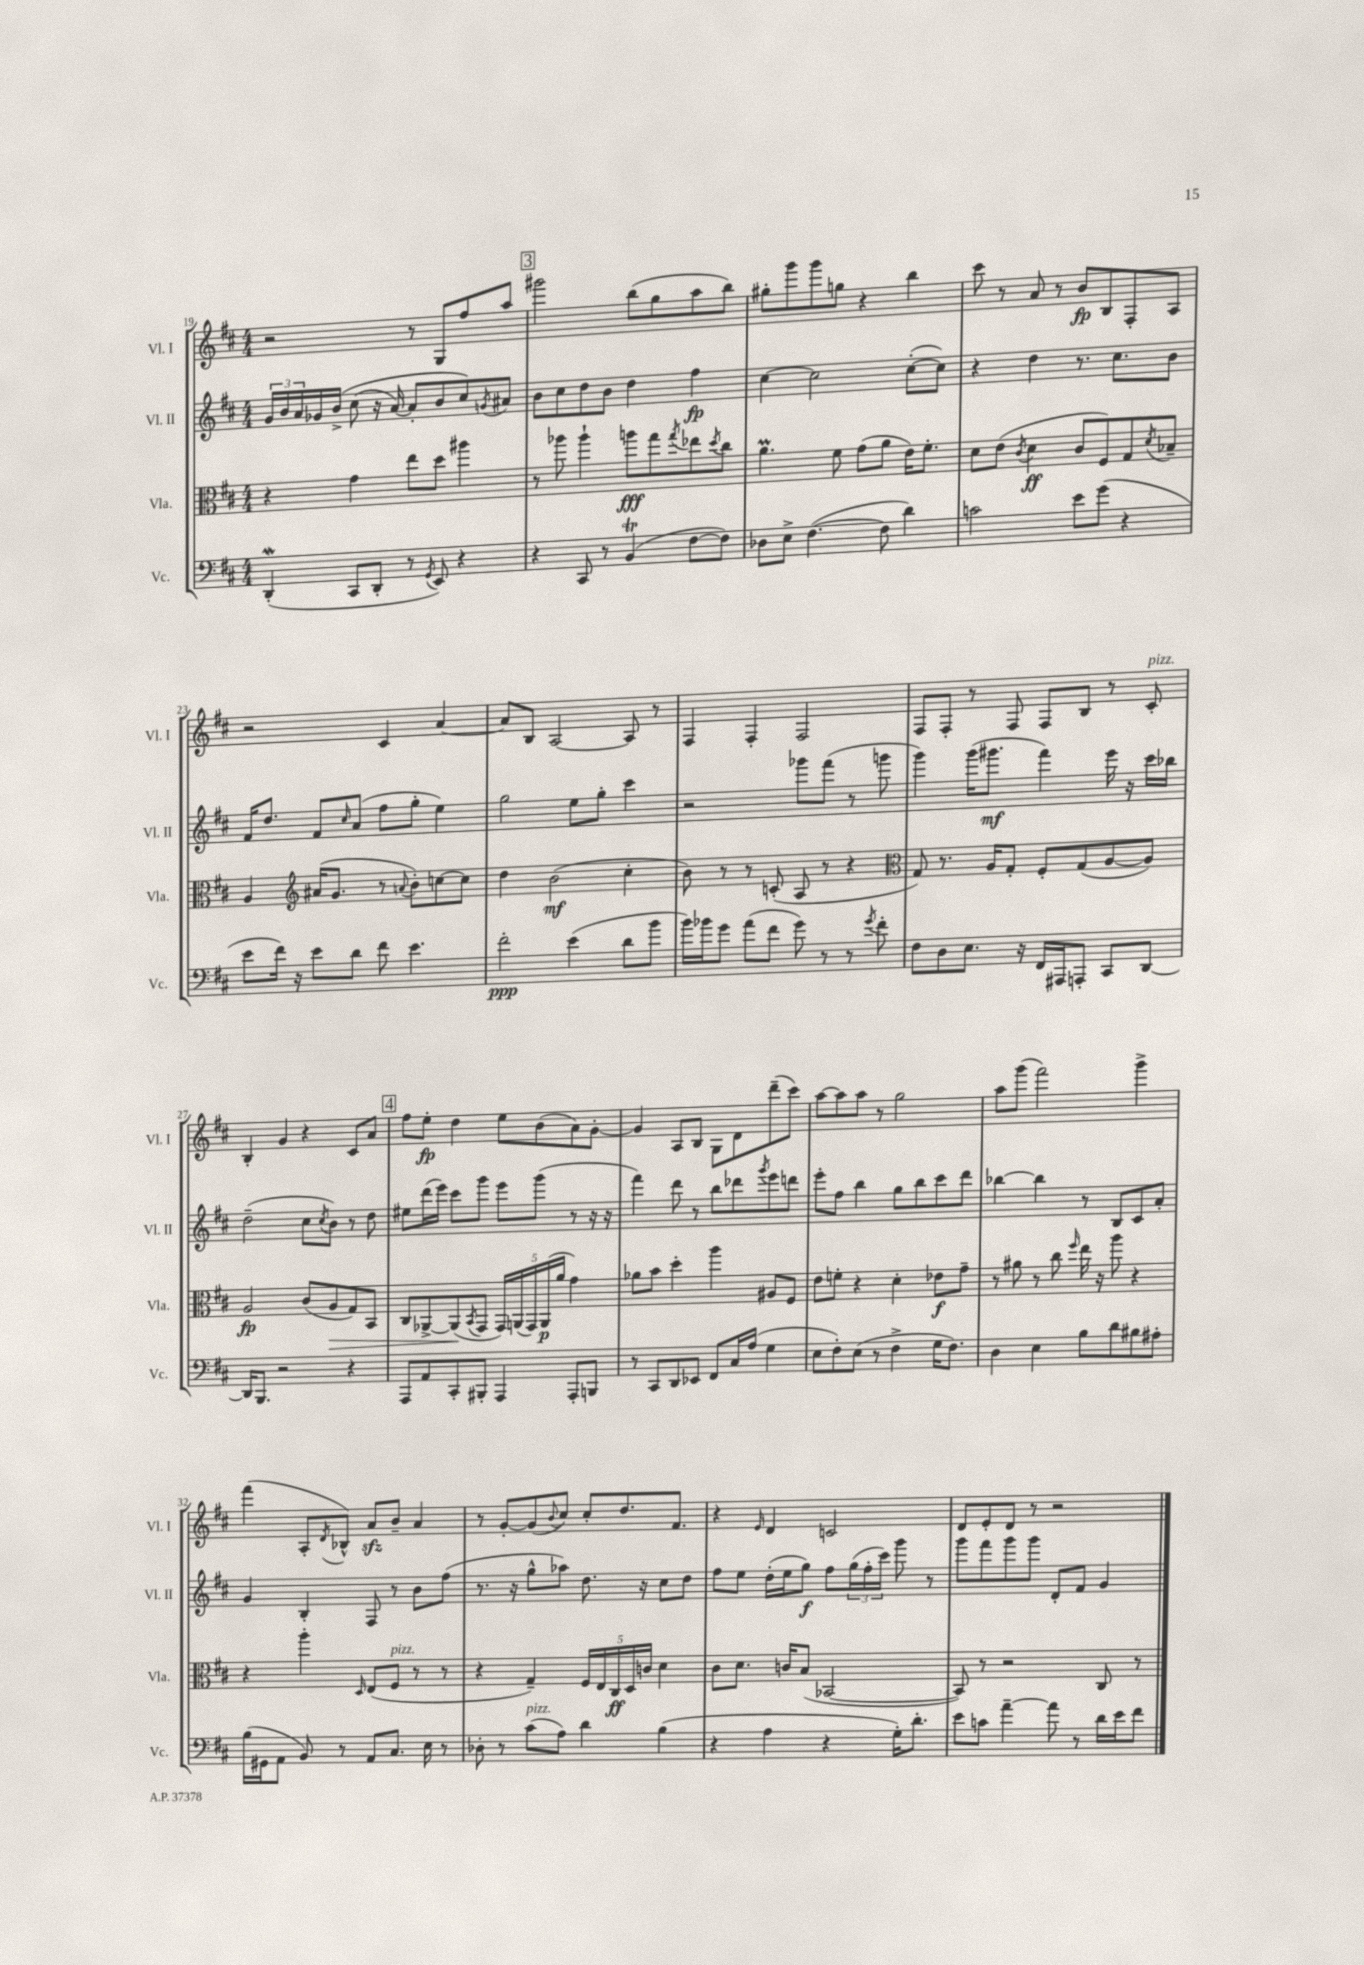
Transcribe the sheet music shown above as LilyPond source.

<<
\new StaffGroup <<
\new Staff = "s0" \with { instrumentName = "Vl. I" shortInstrumentName = "Vl. I" } {
    \clef treble \key d \major \numericTimeSignature \time 4/4
    r2 r8 g8 fis''8 a''8 |
    \mark \markup { \box "3" } gis'''2 b''8( g''8 a''8 b''8) |
    gis''8-. g'''8 g'''8 g''8 r4 b''4 |
    cis'''8 r8 a'8 r8 b'8\fp b8 fis8-. a8 |
    r2 cis'4 a'4~ |
    a'8 b8 a2~ a8 r8 |
    fis4 fis4-. fis2 |
    fis8 fis8-. r8 fis8 fis8 b8 r8 cis'8-.^\markup { \italic "pizz." } |
    b4-. g'4 r4 cis'8 a'8 |
    \mark \markup { \box "4" } fis''8 e''8-.\fp d''4 e''8 b'8( a'8) g'8~-. |
    g'4 a8 b8 g8 d'8 d'''8--( cis'''8) |
    a''8~ a''8 a''8 r8 g''2 |
    a''8 g'''8( fis'''2) g'''4-> |
    fis'''4( a8-. \acciaccatura { d'8 } bes8-^) a'8\sfz b'8-- a'4 |
    r8 g'8~-. g'8( \appoggiatura { b'8 } cis''8) cis''8-. d''8. fis'8. |
    r4 \grace { e'16 } d'4 c'2 |
    d'8 e'8-. d'8 r8 r2 \bar "|." |
}
\new Staff = "s1" \with { instrumentName = "Vl. II" shortInstrumentName = "Vl. II" } {
    \clef treble \key d \major \numericTimeSignature \time 4/4
    \tuplet 3/2 { g'16 b'16 a'16 } ges'16 b'16->\( cis''8( r16 a'16~) a'8-. b'8 cis''8\) \acciaccatura { g'8 } ais'8 |
    \mark \markup { \box "3" } b'8 cis''8 d''8 b'8 d''4 fis''4\fp |
    cis''4~ cis''2 cis''8~-.( cis''8) |
    r4 d''4 r8. cis''8. b'8 |
    fis'16 d''8. fis'8 \grace { cis''16 } a'8( fis''8 g''8-. e''4) |
    g''2 e''8 g''8-. cis'''4 |
    r2 ges'''8 fis'''8( r8 g'''8 |
    g'''4) g'''16( gis'''8.\mf fis'''4) e'''16 r16 cis'''16 bes''16 |
    d''2--( cis''8 \acciaccatura { cis''8 } b'8) r8 d''8 |
    \mark \markup { \box "4" } eis''8 d'''16( e'''16) cis'''8 g'''8 e'''8 g'''8( r8 r16 r16 |
    fis'''4) d'''8 r8 b''8 des'''8 \acciaccatura { g'''8 } e'''8 d'''8 |
    e'''8-. fis''8 b''4 g''8 b''8 cis'''8 d'''8 |
    bes''4~ bes''4 r8 b8 cis'8 a'8-. |
    g'4 b4-. fis8 r8 b'8 fis''8( |
    r8. r16 g''8-^ aes''8) d''8. r16 cis''8 d''8 |
    fis''8 e''8 d''16-.( e''16 g''8\f) fis''8 \tuplet 3/2 { g''16( fis''16-. cis'''16) } g'''8 r8 |
    g'''8 fis'''8 g'''8 g'''8 d'8-. fis'8 g'4 \bar "|." |
}
\new Staff = "s2" \with { instrumentName = "Vla." shortInstrumentName = "Vla." } {
    \clef alto \key d \major \numericTimeSignature \time 4/4
    r4 g'4 e''8 d''8 ais''4 |
    \mark \markup { \box "3" } r8 aes''8 aes''4-! a''8\fff g''8 \acciaccatura { g''8 } ees''8 \acciaccatura { d''8 } cis''8 |
    a'4.\prall fis'8 g'8( a'8 e'16) fis'8.-. |
    d'8 e'8( \acciaccatura { cis'8 } d'4\ff cis'8 fis8) g8 \acciaccatura { d'8 } bes8-- |
    a4 \clef treble ais'16( g'8. r8 \appoggiatura { a'8 } b'8-.) c''8~ c''8 |
    d''4 b'2\mf( cis''4-. |
    b'8) r8 r8 c'8-.( a8 r8 r4 |
    \clef alto g8) r8. a16 g8-. fis8-. g8( a8~ a8) |
    a2\fp cis'8( a8\> g8) b,8 |
    \mark \markup { \box "4" } cis8 aes,8~-> aes,8\!( \acciaccatura { b,8 } g,8 \tuplet 5/4 { g,16) a,16( g,16) a,16\p( a'16 } g'4) |
    aes'8 b'8 d''4-. a''4 ais8 fis8 |
    e'8 f'8-. r4 d'4-. ees'8\f g'8-- |
    r8 ais'8 r8 cis''8 \grace { fis''16 } e''16 r16 a''8 r4 |
    r4 a''4-. \grace { d16 } e8( fis8^\markup { \italic "pizz." } r8 r8 |
    r4 g4--) \tuplet 5/4 { fis16 e16 cis16\ff d16 c'16 } d'4 |
    cis'8 d'8. c'16 b8( bes,2~ |
    bes,8) r8 r2 cis8 r8 \bar "|." |
}
\new Staff = "s3" \with { instrumentName = "Vc." shortInstrumentName = "Vc." } {
    \clef bass \key d \major \numericTimeSignature \time 4/4
    d,4-.\mordent( cis,8 d,8-. r8 \acciaccatura { g,8 } e,8) r4 |
    \mark \markup { \box "3" } r4 cis,8 r8 b,4\trill( fis8~ fis8) |
    des8 e8-> fis4.~( fis8 d'4) |
    c'2 e'8 g'8( r4 |
    e'8 fis'16) r16 e'8 d'8 fis'8 e'4. |
    fis'2-.\ppp e'4( d'8 b'8 |
    b'16) bes'16 g'8 a'8( fis'8 g'8) r8 r8 \acciaccatura { g'8 } fis'8-. |
    fis8 d8 e8. r16 fis,16 ais,,16 a,,8-. cis,8 d,8~ |
    d,16 b,,8. r2 r4 |
    \mark \markup { \box "4" } a,,8 a,8 cis,8-. bis,,8-. a,,4 a,,8-. b,,8 |
    r8 cis,8 d,8 ees,8 fis,8 cis16 a16( g4 |
    e8 fis8-.) e8( r8 fis4-> g16 fis8.) |
    d4 e4 b8 d'8 bis8 ais8-. |
    b16( gis,16 a,8 b,8) r8 a,8 cis8. e16 r8 |
    des8-. r8 cis'8^\markup { \italic "pizz." }( a8) d'4 b4( |
    r4 a4 r4 g16-.) d'8.-. |
    e'8 c'8 a'4~-- a'8 r8 d'16 e'16 fis'8 \bar "|." |
}
>>
>>
\layout { \context { \Score currentBarNumber = #19 } }
